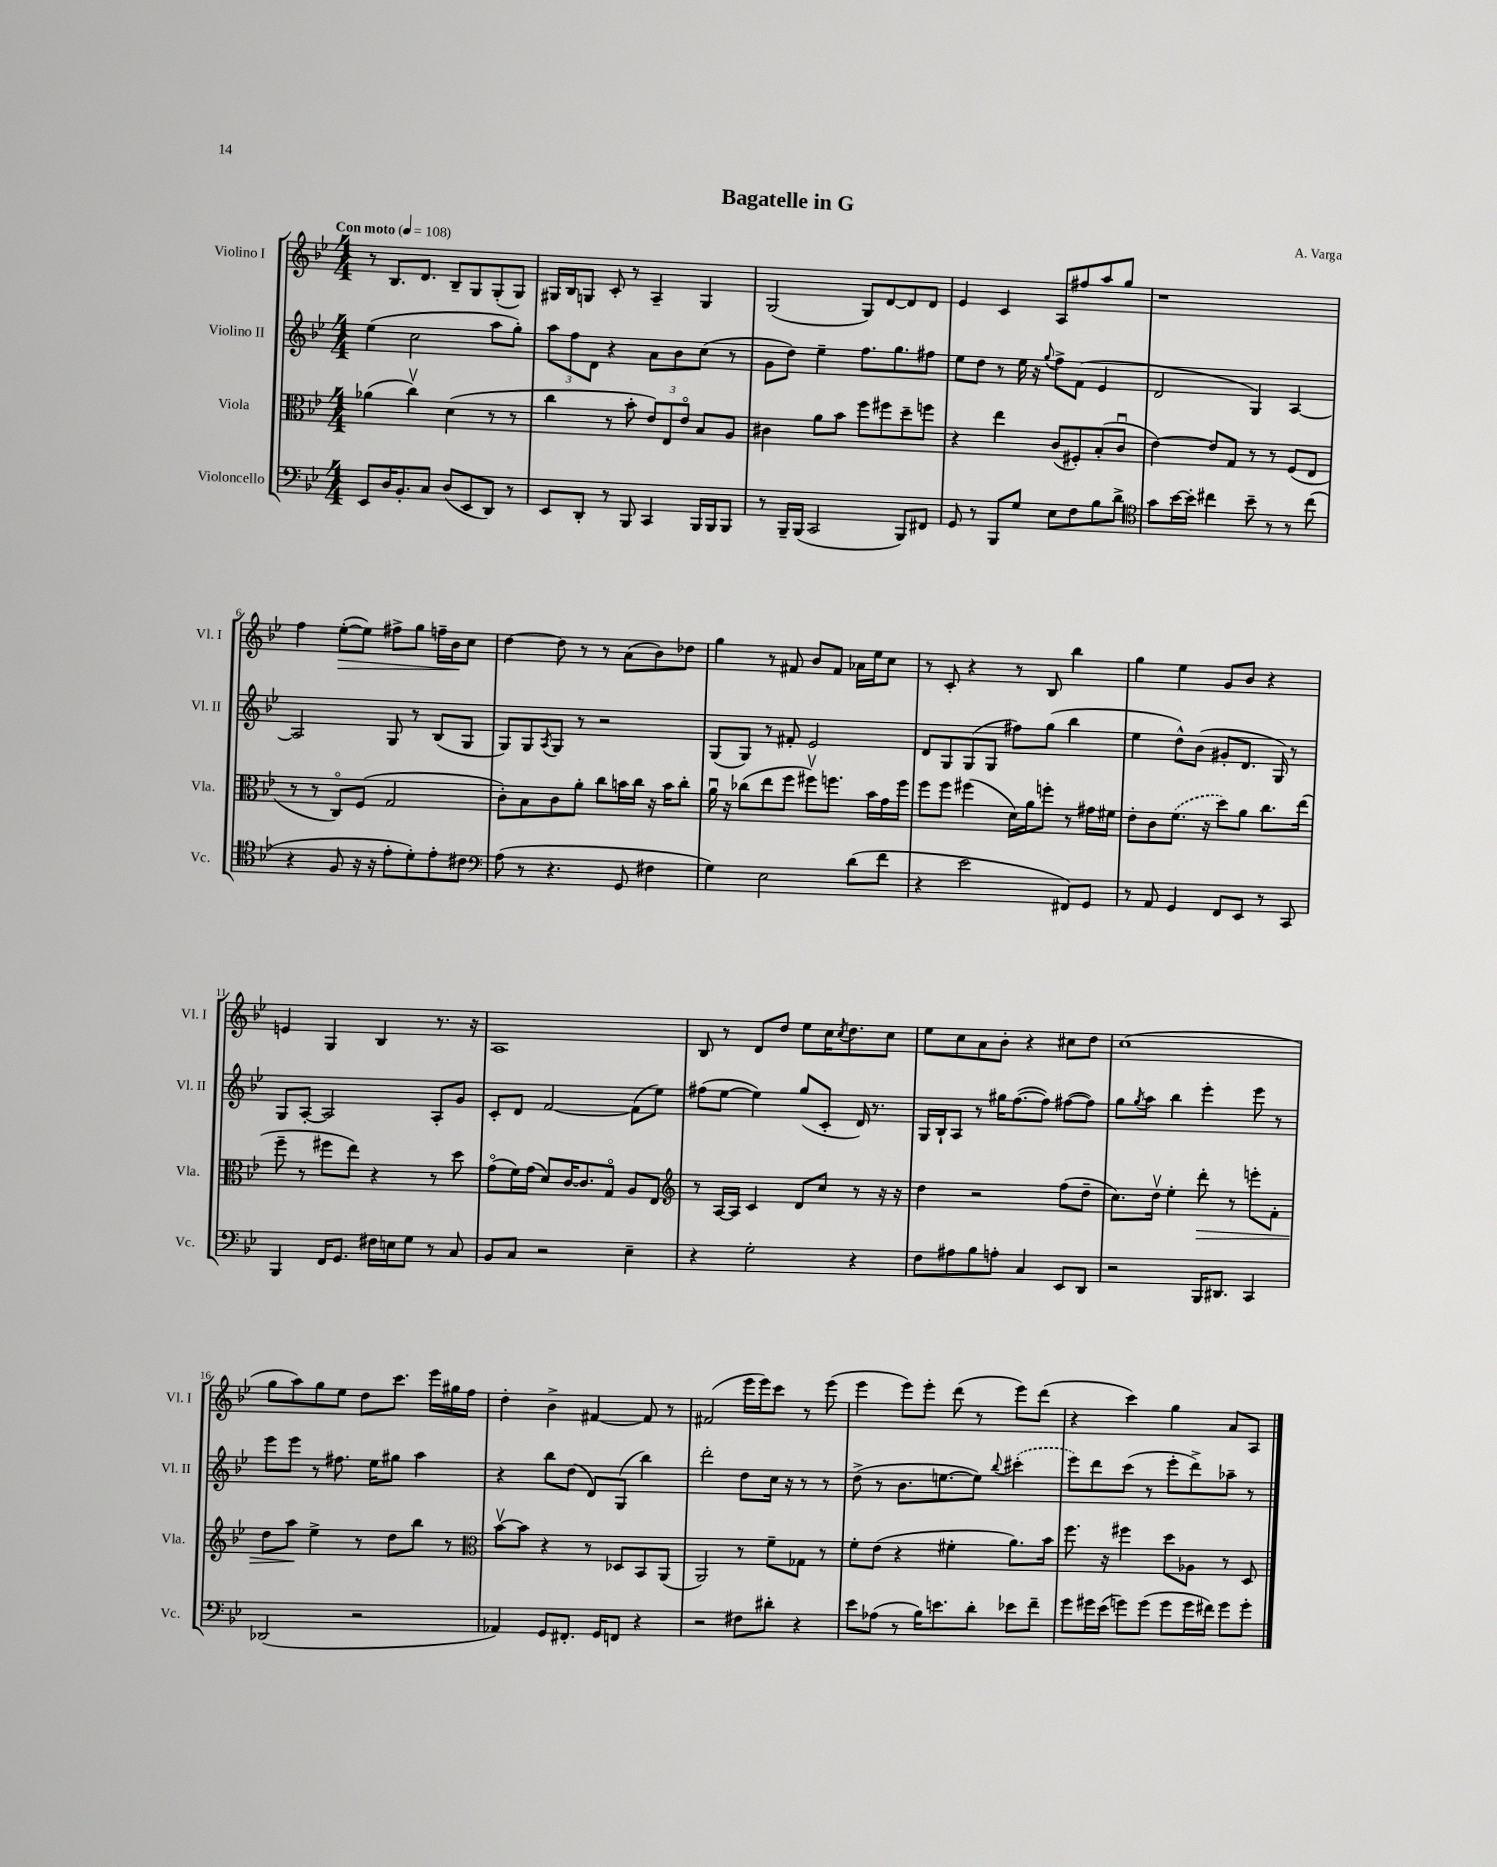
\header { title = "Bagatelle in G" composer = "A. Varga" }
<<
\new StaffGroup <<
\new Staff = "s0" \with { instrumentName = "Violino I" shortInstrumentName = "Vl. I" } {
    \clef treble \key bes \major \numericTimeSignature \time 4/4 \tempo "Con moto" 4 = 108
    r8 bes8. d'8. bes8-- g8 g8-.( g8) |
    gis16 bes16 g8 c'8-. r8 a4-- g4 |
    g2( g8) d'8~ d'8 d'8 |
    ees'4 c'4 a8 fis''8 a''8 g''8 |
    r1 |
    f''4 ees''8~-.\>( ees''8) fis''8-> g''8 f''16-- bes'16\! c''8 |
    d''4~ d''8 r8 r8 a'8( bes'8) des''8 |
    g''4 r8 fis'8 bes'8 fis'8 aes'16 ees''16 c''8 |
    r8 c'8-. r4 r8 bes8 bes''4 |
    g''4 ees''4 g'8 bes'8 r4 |
    e'4 g4 bes4 r8. r16 |
    a1 |
    bes8 r8 d'8 d''8 ees''8 c''16 \acciaccatura { c''8 } d''8. c''8 |
    ees''8 c''8 a'8 bes'8-. r4 cis''8 d''8 |
    c''1( |
    g''8 a''8) g''8 ees''8 d''8 c'''8. ees'''16 gis''16 f''16 |
    d''4-. bes'4-> fis'4~ fis'8 r8 |
    fis'2( ees'''16 ees'''16) c'''8 r8 ees'''8( |
    ees'''4 ees'''8) ees'''8-. d'''8( r8 ees'''8) d'''8( |
    r4 c'''4) g''4 a'8 a8 \bar "|." |
}
\new Staff = "s1" \with { instrumentName = "Violino II" shortInstrumentName = "Vl. II" } {
    \clef treble \key bes \major \numericTimeSignature \time 4/4
    ees''4( c''2 a''8 g''8-.) |
    \tuplet 3/2 { a''8 f''8 d'8 } r4 a'8 bes'8 c''8( r8 |
    g'8 d''8) ees''4-- f''8. g''8. fis''8 |
    ees''8 d''8 r8 ees''16 r16 \appoggiatura { g''8 } f''8-> f'8( ees'4 |
    d'2 g4) a4~ |
    a2 g8 r8 bes8( g8 |
    g8) g8 \acciaccatura { a8 } g8 r8 r2 |
    g8( g8) r8 fis'8-. ees'2 |
    d'8 g8 g8( g8 fis''8) g''8( bes''4 |
    ees''4 d''8-^) bes'8( gis'8-. d'8. g16) r8 |
    g8 a8~-. a2 a8-. g'8 |
    c'8-. d'8 f'2~ f'8( ees''8) |
    fis''8( ees''8~ ees''4) g''8( c'8-. d'16) r8. |
    g16 bes16-! a8 r8 gis''16 f''8.~( f''8) fis''8~( fis''8) |
    g''8 \acciaccatura { g''8 } a''8 bes''4 ees'''4-. ees'''8 r8 |
    ees'''8 ees'''8 r8 fis''8. ees''16 gis''8 a''4 |
    r4 bes''8 d''8( d'8) g8( bes''4) |
    d'''2-. d''8 c''16 r16 r8 r8 |
    d''8->( r8 bes'8. e''8.~ e''8) \appoggiatura { bes''8 } \once \slurDashed cis'''4-.( |
    ees'''8) d'''8 c'''8( r8 ees'''8-. d'''8->) aes''8-- r8 \bar "|." |
}
\new Staff = "s2" \with { instrumentName = "Viola" shortInstrumentName = "Vla." } {
    \clef alto \key bes \major \numericTimeSignature \time 4/4
    aes'4( c''4\upbow) d'4( r8 r8 |
    c''4 r8 bes'8-. \tuplet 3/2 { ees'8) ees8 ees'8\flageolet } bes8 a8 |
    cis'4 a'8 bes'8 f''8 fis''8 d''8-- f''8 |
    r4 ees''4 c'8( fis8-.) bes8-.( c'8\downbow |
    ees'4~) ees'8 g8 r8 r8 f8( ees8 |
    r8 r8 c8\flageolet) f8( g2 |
    c'8-.) bes8 c'8 a'8-. c''8 b'16 c''16 r16 b'16 c''8-. |
    a'16\downbow r16 ces''8( ees''8 f''8 fis''8\upbow) f''8. bes'16 g'16 f''16 |
    f''8 f''8 fis''4( d'16) a'16 f''8-. r8 gis'16 fis'16 |
    ees'8-. c'8 \once \slurDashed f'8.( r16 d''8) a'8 c''8. ees''16( |
    f''8-- r8 fis''8 ees''8) r4 r8 d''8 |
    g'8\flageolet( f'16) g'16( d'8) c'16~ c'8. g8\flageolet a8 ees8 |
    \clef treble r8 a16~ a16 c'4 d'8 c''8 r8 r16 r16 |
    d''4 r2 f''8( d''8-- |
    c''8.) d''16\upbow ees''4-. d'''8-.\> r8 e'''8-. f'8-. |
    d''8 a''8\! ees''4-> r8 d''8 bes''8 r8 |
    \clef alto bes'8~\upbow bes'8 r4 r8 des8 bes,8 a,8( |
    a,2) r8 f'8-- ges8 r8 |
    f'8-. ees'8( r4 fis'4-. a'8.) bes'16 |
    f''8. r16 fis''4 d''8 aes8 r8 d8 \bar "|." |
}
\new Staff = "s3" \with { instrumentName = "Violoncello" shortInstrumentName = "Vc." } {
    \clef bass \key bes \major \numericTimeSignature \time 4/4
    ees,8 d16 bes,8.-. c8 d8( ees,8 d,8) r8 |
    ees,8 d,8-. r8 bes,,8 c,4 bes,,16 bes,,16 bes,,8 |
    r8 bes,,16-- bes,,16( c,2 bes,,8) fis,8 |
    g,8 r8 bes,,8 g8 ees8 f8 bes8 d'8-> |
    \clef tenor g'8 bes'16~ bes'16-. cis''4 bes'8-- r8 r8 cis''8( |
    r4 f8 r16 r16 ees'8-. d'8-.) ees'8-. cis'8 |
    \clef bass a8( r8 r4. g,8 fis4 |
    g4) ees2 d'8( f'8 |
    r4 ees'2 fis,8) g,8 |
    r8 a,8 g,4 f,8 ees,8 r8 c,8 |
    bes,,4 f,16 g,8. fis16 e16 g8 r8 c8 |
    bes,8 c8 r2 ees4-- |
    r4 g2-. r4 |
    f8 ais8 bes8 a8-. c4 ees,8 d,8 |
    r2 bes,,16 dis,8. c,4 |
    des,2( r2 |
    aes,4) g,8 fis,8.-. g,16 f,8 r4 |
    r2 fis8 dis'8-. r4 |
    ees'8 aes8( r8 bes16) e'8. d'8-. ees'8 f'8-- |
    g'8 gis'16 ees'16( g'8) g'8( g'8 g'16 fis'16) g'8 g'8-. \bar "|." |
}
>>
>>
